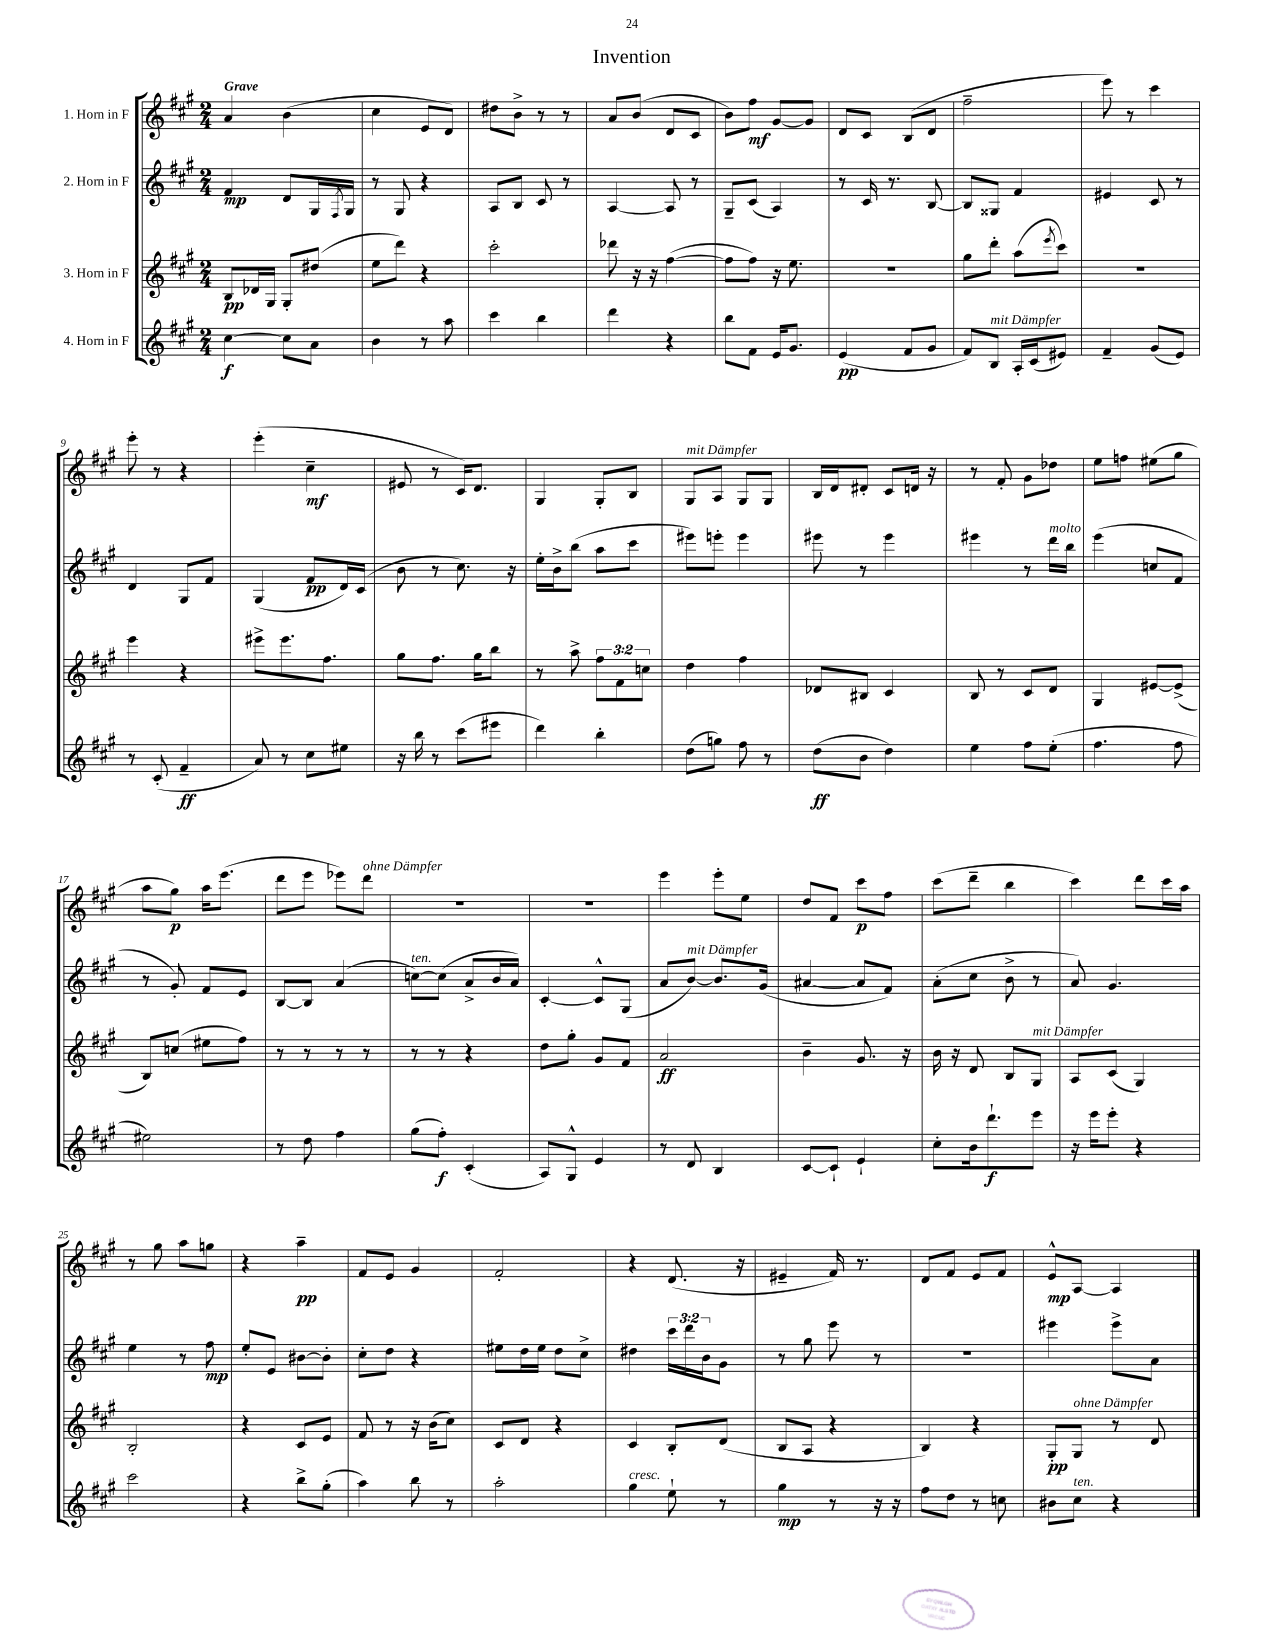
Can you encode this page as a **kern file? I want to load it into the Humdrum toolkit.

**kern	**kern	**kern	**kern
*staff4	*staff3	*staff2	*staff1
*clefG2	*clefG2	*clefG2	*clefG2
*k[f#c#g#]	*k[f#c#g#]	*k[f#c#g#]	*k[f#c#g#]
*M2/4	*M2/4	*M2/4	*M2/4
[4cc#	8B	4f#	4a
.	16d-	.	.
.	16G#	.	.
8cc#]	8G#'	8d	(4b
8a	(8dd#	16G#	.
.	.	8qF#	.
.	.	16G#	.
=	=	=	=
4b	8ee	8r	4cc#
.	8ddd)	8G#	.
8r	4r	4r	8e
8aa	.	.	8d)
=	=	=	=
4ccc#	2ccc#'	8A	8dd#
.	.	8B	8b^
4bb	.	8c#	8r
.	.	8r	8r
=	=	=	=
4ddd	8ddd-	[4A	8a
.	16r	.	(8b
.	16r	.	.
4r	([4ff#	8A]	8d
.	.	8r	8c#
=	=	=	=
8bb	8ff#]	8G#~	8b)
8f#	8ff#)	(8c#	8ff#
16e	16r	4A)	[8g#
8.g#	8.ee	.	.
.	.	.	8g#]
=	=	=	=
(4e	2r	8r	8d
.	.	16c#	8c#
.	.	8.r	.
8f#	.	.	(8B
8g#	.	[8B	8d
=	=	=	=
8f#)	8gg#	8B]	2ff#~
8B	8ddd'	8G##	.
16A'	(8aa	4f#	.
(16c#	.	.	.
.	8qeee	.	.
8e#)	8ccc#)	.	.
=	=	=	=
4f#~	2r	4e#	8eee)
.	.	.	8r
(8g#	.	8c#	4ccc#
8e)	.	8r	.
=	=	=	=
8r	4eee	4d	8eee'
(8c#'	.	.	8r
4f#~	4r	8G#	4r
.	.	8f#	.
=	=	=	=
8a)	8eee#^	(4G#	(4eee'
8r	8.eee#	.	.
8cc#	.	8f#	4cc#~
.	8.ff#	.	.
8ee#	.	16d)	.
.	.	(16c#	.
=	=	=	=
16r	8gg#	8b	8e#
16bb	.	.	.
8r	8.ff#	8r	8r
(8ccc#	.	8.cc#)	16c#)
.	16gg#	.	8.d
8eee#	8bb	.	.
.	.	16r	.
=	=	=	=
4ddd)	8r	16ee'	4G#
.	.	16b^	.
.	8aa^	(8bb	.
4bb'	12ff#	8aa	8G#'
.	12f#	.	.
.	.	8ccc#	8B
.	12cc	.	.
=	=	=	=
(8dd	4dd	8eee#)	8G#
8gg)	.	8eee'	8A
8ff#	4ff#	4eee	8G#
8r	.	.	8G#
=	=	=	=
(8dd	8d-	8eee#	16B
.	.	.	16d
8b	8B#	8r	8d#'
4dd)	4c#	4eee#	8c#
.	.	.	16d
.	.	.	16r
=	=	=	=
4ee	8B	4eee#	8r
.	8r	.	8f#'
8ff#	8c#	8r	8g#
(8ee'	8d	16ddd	8dd-
.	.	16bb	.
=	=	=	=
4.ff#	4G#	(4eee	8ee
.	.	.	8ff
.	[8e#	8cc	(8ee#
8ff#	(8e#^]	8f#	8gg#
=	=	=	=
2ee#)	8B)	8r	8aa
.	(8cc	8g#')	8gg#)
.	8ee#	8f#	16aa
.	.	.	(8.eee
.	8ff#)	8e	.
=	=	=	=
8r	8r	[8B	8ddd
8dd	8r	8B]	8eee
4ff#	8r	(4a	8eee-)
.	8r	.	8ddd
=	=	=	=
(8gg#	8r	[8cc)	2r
8ff#')	8r	(8cc]	.
(4c#'	4r	8a^	.
.	.	16b	.
.	.	16a)	.
=	=	=	=
8A)	8dd	[4c#'	2r
8G#^^	8gg#'	.	.
4e	8g#	8c#^^]	.
.	8f#	(8G#	.
=	=	=	=
8r	2a	8a	4eee
8d	.	[8b)	.
4B	.	8.b]	8eee'
.	.	.	8ee
.	.	(16g#	.
=	=	=	=
[8c#	4b~	[4a#	8dd
8c#`]	.	.	8f#
4e`	8.g#	8a#]	8ccc#
.	.	8f#)	8ff#
.	16r	.	.
=	=	=	=
8cc#'	16b	(8a'	(8ccc#
.	16r	.	.
16b	8d	8cc#	8ddd~
8.ddd`	.	.	.
.	8B	8b^	4bb
8eee	8G#	8r	.
=	=	=	=
16r	8A	8a)	4ccc#)
16eee	.	.	.
8eee'	(8c#	4.g#	.
4r	4G#)	.	8ddd
.	.	.	16ccc#
.	.	.	16aa
=	=	=	=
2ccc#	2B'	4ee	8r
.	.	.	8gg#
.	.	8r	8aa
.	.	8ff#	8gg
=	=	=	=
4r	4r	8ee'	4r
.	.	8e	.
8bb^	8c#	[8b#	4aa~
(8gg#'	8e	8b#']	.
=	=	=	=
4aa)	8f#	8cc#'	8f#
.	8r	8dd	8e
8bb	16r	4r	4g#
.	(16b	.	.
8r	8cc#)	.	.
=	=	=	=
2aa'	8c#	8ee#	2f#'
.	8d	16dd	.
.	.	16ee#	.
.	4r	8dd	.
.	.	8cc#^	.
=	=	=	=
4gg#	4c#	4dd#	4r
8ee`	8B'	24ccc#	(8.d
.	.	24ddd	.
.	.	24b	.
8r	(8d	8g#	.
.	.	.	16r
=	=	=	=
4gg#	8B	8r	4e#~
.	8A	8gg#	.
8r	4r	8eee	16f#)
.	.	.	8.r
16r	.	8r	.
16r	.	.	.
=	=	=	=
8ff#	4B)	2r	8d
8dd	.	.	8f#
8r	4r	.	8e
8cc	.	.	8f#
=	=	=	=
8b#	8G#'	4eee#	8e^^
8cc#	8G#	.	[8A
4r	8r	8eee#^	4A]
.	8d	8a	.
==	==	==	==
*-	*-	*-	*-
